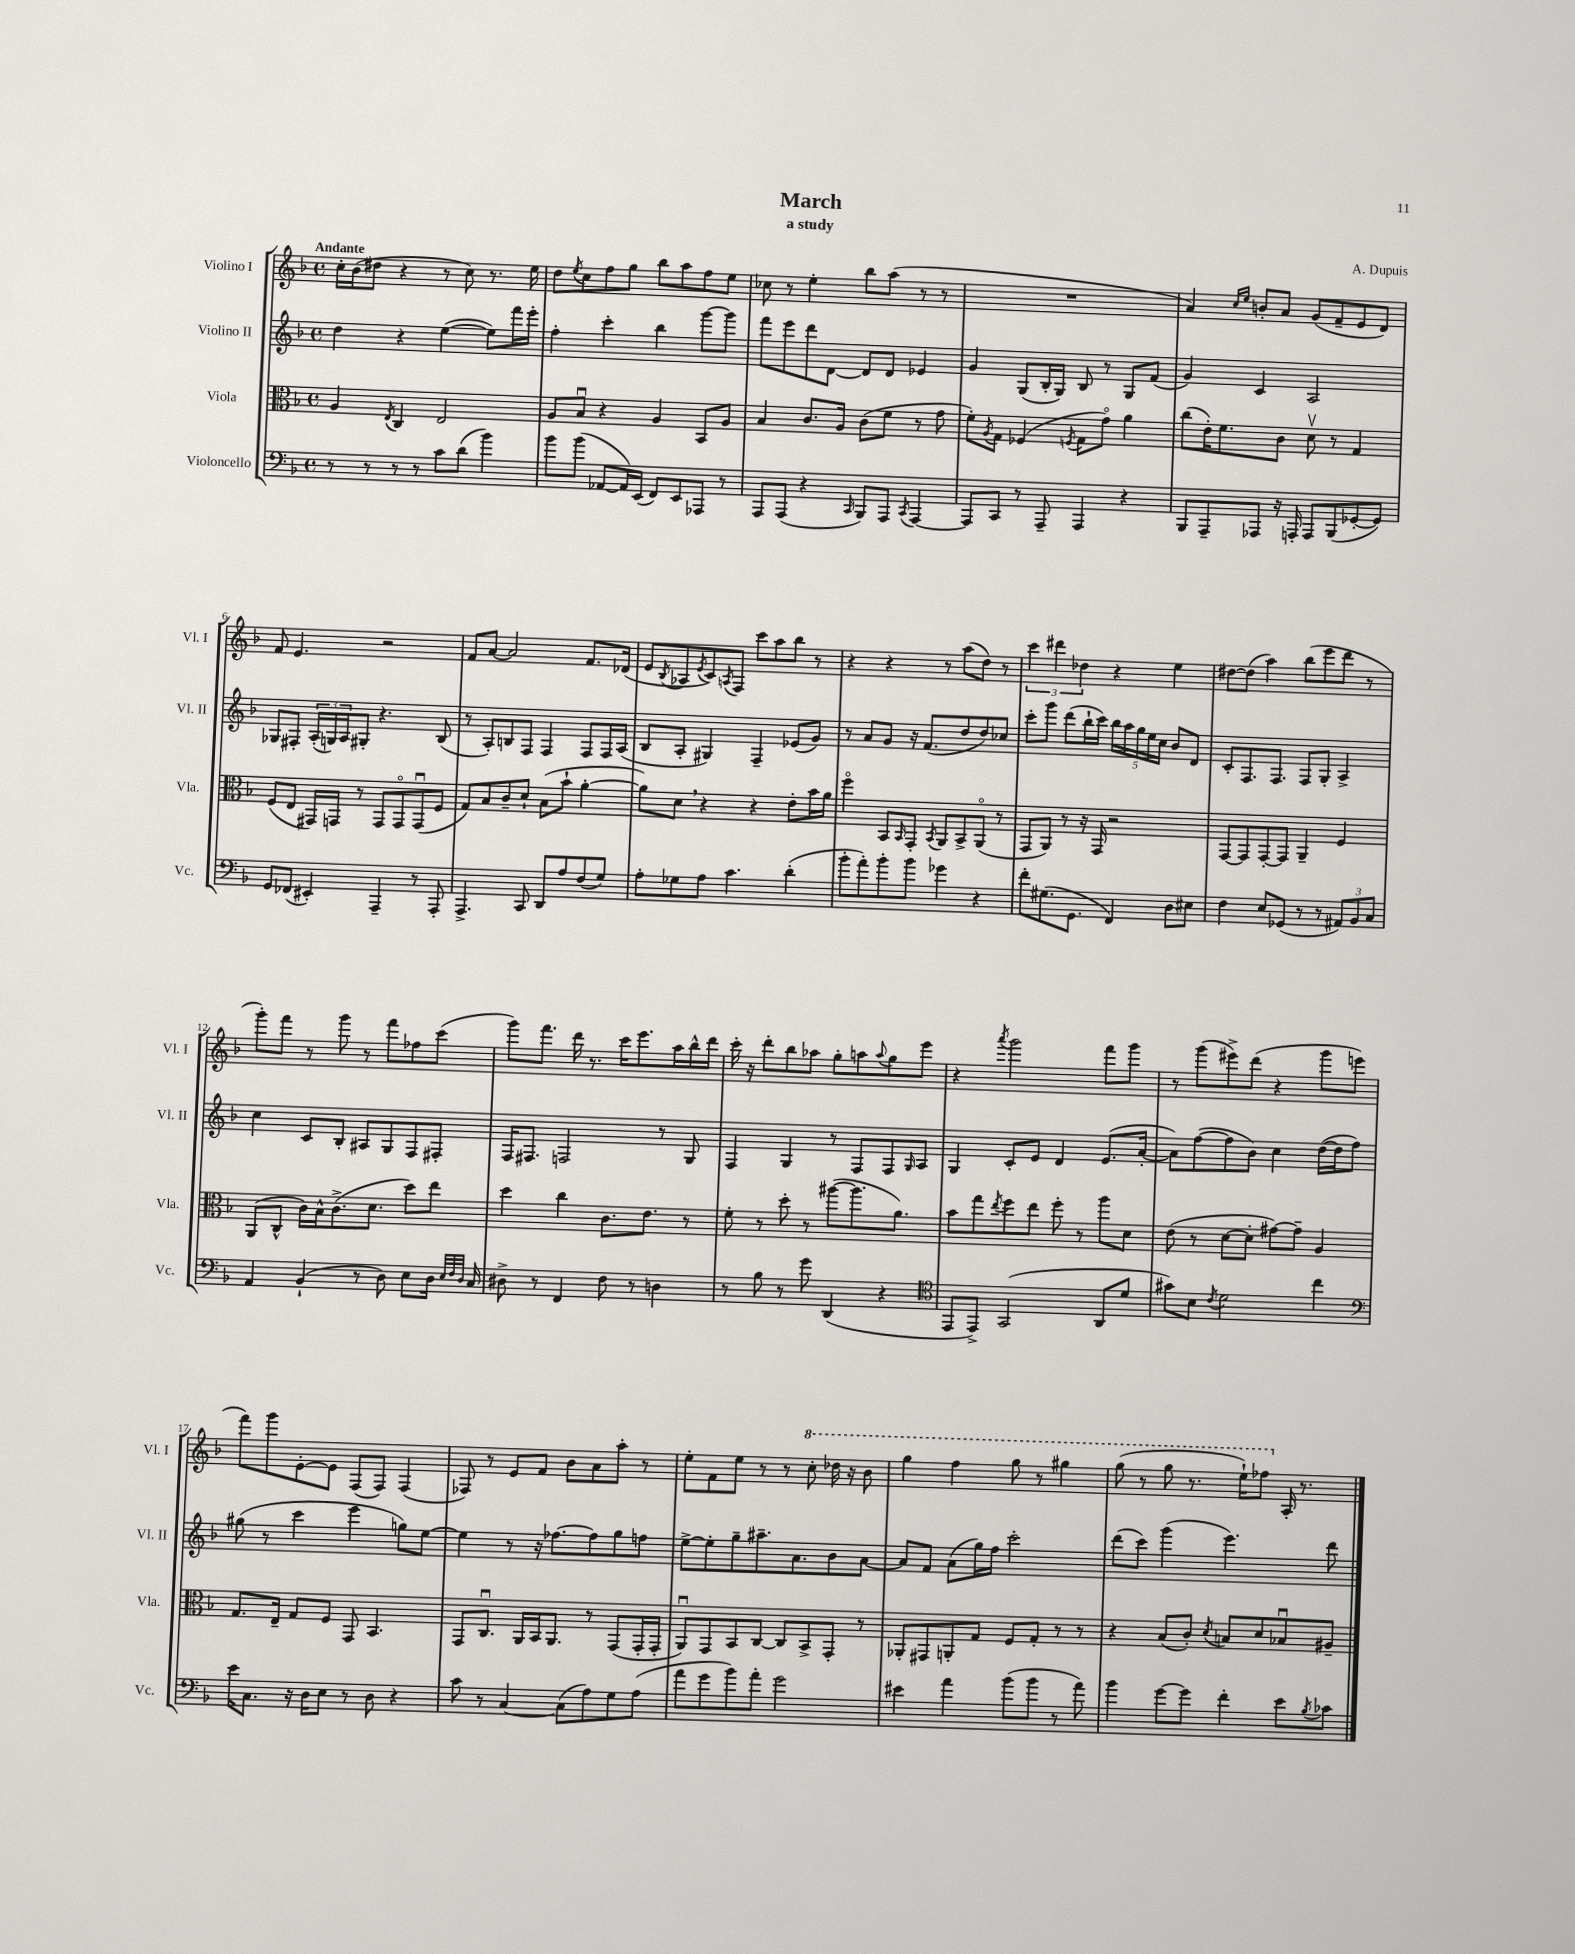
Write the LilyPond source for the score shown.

\header { title = "March" composer = "A. Dupuis" subtitle = "a study" }
<<
\new StaffGroup <<
\new Staff = "s0" \with { instrumentName = "Violino I" shortInstrumentName = "Vl. I" } {
    \clef treble \key f \major \defaultTimeSignature \time 4/4 \tempo "Andante"
    c''16-. bes'16( dis''8 r4 r8 c''8) r8. e''16 |
    d''8 \acciaccatura { e''8 } c''8 f''8 g''8 bes''8 a''8 f''8 e''8 |
    ces''8 r8 e''4-. bes''8 a''8( r8 r8 |
    R1 |
    a'4) \grace { c''16 e''16 } b'8-. a'8 g'8( f'8-- e'8 d'8) |
    f'8 e'4. r2 |
    f'8 a'8~ a'2 f'8. des'16( |
    e'8 \acciaccatura { bes8 } aes8 \acciaccatura { e'8 } c'8) \acciaccatura { a8 } f8 c'''8 a''8 bes''8 r8 |
    r4 r4 r8 a''8( d''8) r8 |
    \tuplet 3/2 { c'''4 dis'''4 des''4 } r4 e''4 |
    dis''8~ dis''8( a''4) bes''8( e'''8 d'''8 r8 |
    g'''8-.) f'''8 r8 g'''8 r8 f'''8 fes''8 c'''8( |
    g'''8) f'''8. d'''16 r8. c'''16 e'''8. a''16 bes''16-^ d'''16 |
    c'''16-. r16 d'''8-. bes''8 aes''8 g''8-. a''8 \appoggiatura { a''8 } g''8 e'''8 |
    r4 \acciaccatura { a'''8 } g'''2 f'''8 g'''8 |
    r8 g'''8( eis'''8->) d'''8( r4 g'''8 e'''8 |
    f'''8) g'''8 e'8~-. e'8 f8( f8) f4( |
    fes8) r8 e'8 f'8 bes'8 a'8 a''8-. r8 |
    e''8-. f'8 e''8 r8 r8 \ottava #1 c'''8-. des'''16 r16 bes''8 |
    g'''4 f'''4 g'''8 r8 gis'''4 |
    g'''8( r8 g'''8 r8. e'''16-!) fes'''8 \ottava #0 a16-. r8. \bar "|." |
}
\new Staff = "s1" \with { instrumentName = "Violino II" shortInstrumentName = "Vl. II" } {
    \clef treble \key f \major \defaultTimeSignature \time 4/4
    d''4 r4 e''4~( e''8) f'''16 e'''16-. |
    f''4-. c'''4-. bes''4 g'''8~ g'''8 |
    f'''8 e'''8 d'''8 d'8~ d'8 d'8 ees'4 |
    g'4 g8( bes16-. g16) bes8 r8 g8 f'8( |
    g'4) c'4 a2 |
    ges8 fis8-. \tuplet 3/2 { a16-.( g16) a16 } gis8-. r4. bes8( |
    r8 a8-.) b8 f8 f4 f8 f16 a16( |
    bes8 a8-. gis4) f4-- ees'8( g'8) |
    r8 a'8 g'8 r16 f'8.( d''8 d''8) ces''8 |
    c'''8-. g'''8 d'''8( bes''16-! c'''16) \tuplet 5/4 { bes''16 a''16 g''16 e''16 c''16 } bes'8 d'8 |
    c'8-. f8. f8. f8 g8-. a4-> |
    c''4 c'8 bes8-. ais8 g8 f8 fis8-. |
    f16 fis8. f2 r8 g8 |
    f4 g4 r8 f8 f8 \grace { g16 } a8 |
    g4 c'8-. e'8 d'4 e'8.( a'16~-. |
    a'8) f''8~( f''8 bes'8) c''4 d''16~( d''16 f''8) |
    gis''8( r8 c'''4 e'''4 g''8) e''8~ |
    e''4 r8 r16 fes''8.~ fes''8 g''8 f''8 |
    e''8~-> e''8-. g''8-- ais''8.-- a'8. bes'8 a'8~ |
    a'8 f'8 a'8( g''16) f''16 c'''2-. |
    d'''8( c'''8) g'''4( e'''4.) d'''8 \bar "|." |
}
\new Staff = "s2" \with { instrumentName = "Viola" shortInstrumentName = "Vla." } {
    \clef alto \key f \major \defaultTimeSignature \time 4/4
    a4 \acciaccatura { e8 } c4 e2 |
    a8 bes8\downbow r4 a4 bes,8 a8 |
    bes4 c'8. a16 c'8( f'8 r8 g'8 |
    f'8-.) \acciaccatura { a8 } g8 fes4( \acciaccatura { f8 } g8 g'8\flageolet) a'4 |
    c''8( e'16-.) f'8. c'8 d'8\upbow r8 g4 |
    f8( e8 gis,16) g,16 r8 g,8 g,8\flageolet g,8\downbow( f8 |
    g8) bes8 c'8-- d'8-! bes8( bes'8-! a'4~-. |
    a'8) d'8 \breathe r4 r4 e'8-. bes'16 a'16 |
    f''4\flageolet bes,8 \grace { bes,16 } g,8-. \acciaccatura { bes,8 } a,8 bes,8-> a,8\flageolet( r8 |
    g,8 a,8) r8 r16 g,16 r2 |
    g,8~ g,8 g,8~-. g,8 a,4-- f4 |
    a,8( c8-^ c'16) bes16-^ c'8.->( d'8. d''8) e''8 |
    d''4 c''4 c'8. e'8. r8 |
    f'8-. r8 d''8-. r8 ais''8~( ais''8. a'8.) |
    bes'8 g''8 \acciaccatura { e''8 } f''8 e''8 f''8-. r8 a''8 d'8 |
    e'8( r8 d'8~ d'8-. gis'8~) gis'8-- a4 |
    g8. e16-- g8 f8 g,8 bes,4. |
    g,8 c8.\downbow a,16 bes,16 a,8. r8 g,8( g,16-. g,16-. |
    a,8\downbow) g,8 bes,8 c8~ c8 bes,8-> g,8-. r8 |
    aes,8-. gis,8 a,8-. g8 f8 g8-. r8 r8 |
    r4 bes8( c'8-.) \acciaccatura { d'8 } b8 d'8 bes8\downbow ais8-- \bar "|." |
}
\new Staff = "s3" \with { instrumentName = "Violoncello" shortInstrumentName = "Vc." } {
    \clef bass \key f \major \defaultTimeSignature \time 4/4
    r8 r8 r8 r8 c'8 d'8( bes'4) |
    bes'8 bes'8( aes,8~ aes,16) e,16( f,8) e,8 aes,,8 r8 |
    a,,8 a,,8( r4 \grace { c,16 } bes,,8) a,,8 \acciaccatura { c,8 } a,,4~ |
    a,,8 c,8 r8 a,,8-- a,,4 r4 |
    bes,,8 a,,8-- aes,,8 r16 a,,16-. a,,8 bes,,8( ges,8~-. ges,8) |
    g,8 fes,8( eis,4-.) a,,4-- r8 a,,8-. |
    a,,4.-> c,8 d,8 a8 f8( g8) |
    a8-. ges8 a8 c'4. d'4-.( |
    bes'8-. a'8-.) bes'8-. bes'8 ges'4 r4 |
    f'8-. gis8.( g,8. f,4) d8 eis8 |
    f4 e8 ges,8( r8 r8 \tuplet 3/2 { ais,8) bes,8 c8 } |
    a,4 bes,4-!( r8 d8) e8 d16 \grace { e32 f32 d32 } c16 |
    dis8-> r8 f,4 f8 r8 d4 |
    r8 bes8 r8 g'8 d,4( r4 |
    \clef tenor e,8 e,8->) g,2( a,8 d'8 |
    gis'8) bes8 \acciaccatura { c'8 } d'2 c''4 |
    \clef bass e'16 c8. r16 d16 e8 r8 d8 r4 |
    c'8 r8 c4~ c8( a8) g8 a8( |
    a'8 g'8 bes'8) a'8-. g'2 |
    eis'4 a'4 bes'8( bes'8 r8 a'8) |
    bes'4 g'8~ g'8 f'4-. e'8 \acciaccatura { bes8 } ces'8 \bar "|." |
}
>>
>>
